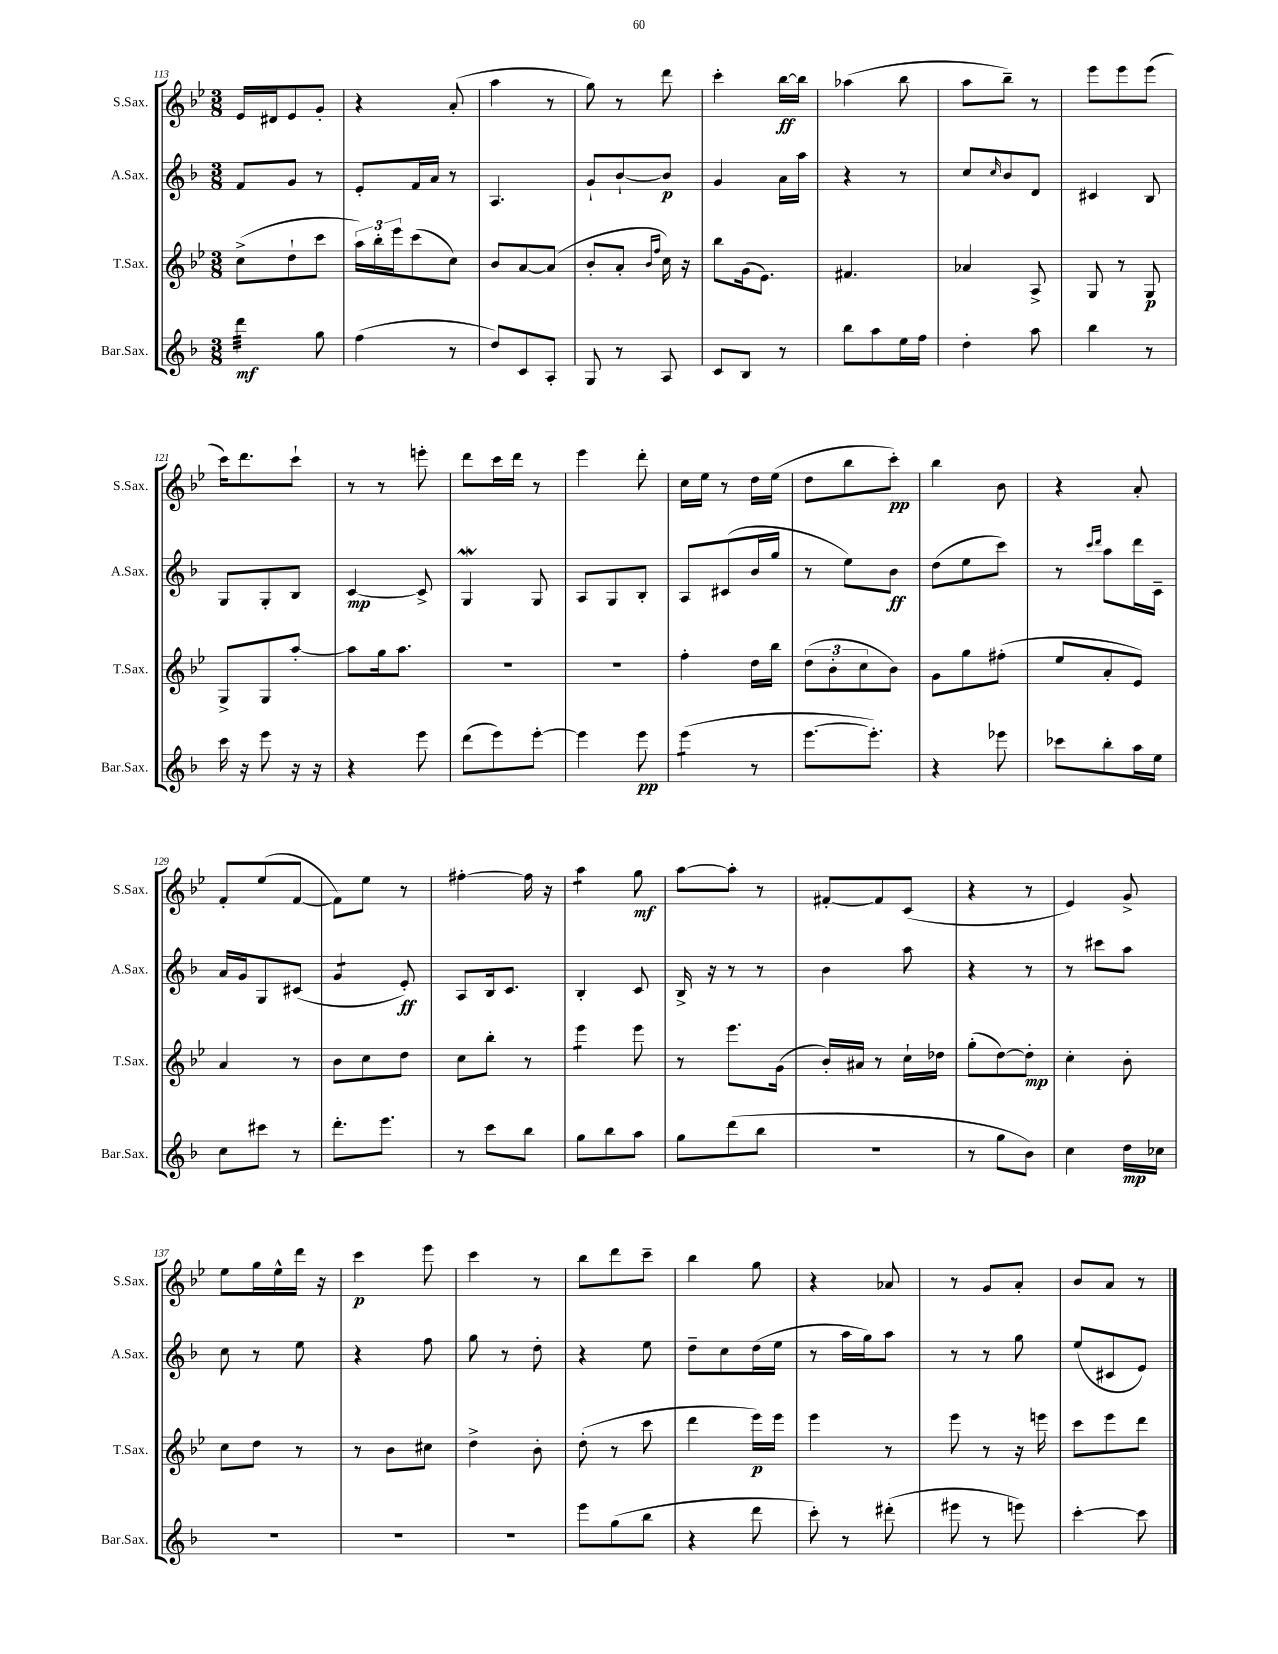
<<
\new StaffGroup <<
\new Staff = "s0" \with { instrumentName = "S.Sax." shortInstrumentName = "S.Sax." } {
    \clef treble \key bes \major \numericTimeSignature \time 3/8
    ees'16 dis'16 ees'8 g'8-. |
    r4 a'8-.( |
    a''4 r8 |
    g''8) r8 d'''8 |
    c'''4-. bes''16~\ff bes''16 |
    aes''4( bes''8 |
    a''8 bes''8--) r8 |
    ees'''8 ees'''8 ees'''8( |
    c'''16) d'''8. c'''8-! |
    r8 r8 e'''8-. |
    d'''8 c'''16 d'''16 r8 |
    ees'''4 d'''8-. |
    c''16 ees''16 r8 d''16 ees''16( |
    d''8 bes''8 c'''8-.\pp) |
    bes''4 bes'8 |
    r4 a'8-. |
    f'8-. ees''8( f'8~ |
    f'8) ees''8 r8 |
    fis''4~-. fis''16 r16 |
    a''4:8 g''8\mf |
    a''8~ a''8-. r8 |
    fis'8~-. fis'8 c'8( |
    r4 r8 |
    ees'4) g'8-> |
    ees''8 g''16 ees''16-^ d'''16 r16 |
    c'''4\p ees'''8 |
    c'''4 r8 |
    bes''8 d'''8 c'''8-- |
    bes''4 g''8 |
    r4 aes'8 |
    r8 g'8 a'8-. |
    bes'8 a'8 r8 \bar "|." |
}
\new Staff = "s1" \with { instrumentName = "A.Sax." shortInstrumentName = "A.Sax." } {
    \clef treble \key f \major \numericTimeSignature \time 3/8
    f'8 g'8 r8 |
    e'8-. f'16 a'16 r8 |
    a4. |
    g'8-! bes'8~-! bes'8\p |
    g'4 a'16 a''16 |
    r4 r8 |
    c''8 \grace { c''16 } bes'8 d'8 |
    cis'4 bes8 |
    g8 g8-. bes8 |
    c'4~\mp c'8-> |
    g4\mordent g8 |
    a8 g8 bes8-. |
    a8 cis'8( bes'16 g''16 |
    r8 e''8) bes'8\ff |
    d''8( e''8 c'''8) |
    r8 \grace { c'''16 d'''16 } a''8 d'''16 c'16-- |
    a'16 g'16 g8 cis'8( |
    g'4:8 e'8-.\ff) |
    a8 bes16 c'8. |
    bes4-. c'8 |
    bes16-> r16 r8 r8 |
    bes'4 a''8 |
    r4 r8 |
    r8 cis'''8 a''8 |
    c''8 r8 e''8 |
    r4 f''8 |
    g''8 r8 d''8-. |
    r4 e''8 |
    d''8-- c''8 d''16( e''16 |
    r8 a''16 g''16) a''8 |
    r8 r8 g''8 |
    e''8( cis'8 e'8) \bar "|." |
}
\new Staff = "s2" \with { instrumentName = "T.Sax." shortInstrumentName = "T.Sax." } {
    \clef treble \key bes \major \numericTimeSignature \time 3/8
    c''8->( d''8-! c'''8 |
    \tuplet 3/2 { a''16) bes''16-. ees'''16 } c'''8( c''8) |
    bes'8 a'8~ a'8( |
    bes'8-. a'8-. \grace { bes'16 f''16 } c''16) r16 |
    bes''8 g'16( ees'8.) |
    fis'4. |
    aes'4 a8-> |
    g8 r8 g8\p |
    g8-> g8 a''8~-. |
    a''8 g''16 a''8. |
    R4. |
    R4. |
    f''4-. d''16 bes''16 |
    \tuplet 3/2 { d''8( bes'8-. c''8 } bes'8) |
    g'8 g''8 fis''8-.( |
    ees''8 a'8-. ees'8) |
    a'4 r8 |
    bes'8 c''8 d''8 |
    c''8 bes''8-. r8 |
    ees'''4:8 ees'''8 |
    r8 ees'''8. g'16( |
    bes'16-.) ais'16 r8 c''16-! des''16 |
    g''8-.( d''8~) d''8-.\mp |
    c''4-. bes'8-. |
    c''8 d''8 r8 |
    r8 bes'8 cis''8 |
    d''4-> bes'8-. |
    d''8-.( r8 c'''8 |
    d'''4 ees'''16\p) ees'''16 |
    ees'''4 r8 |
    ees'''8 r8 r16 e'''16 |
    c'''8 ees'''8 d'''8 \bar "|." |
}
\new Staff = "s3" \with { instrumentName = "Bar.Sax." shortInstrumentName = "Bar.Sax." } {
    \clef treble \key f \major \numericTimeSignature \time 3/8
    d'''4:32\mf g''8 |
    f''4( r8 |
    d''8) c'8 a8-. |
    g8 r8 a8 |
    c'8 bes8 r8 |
    bes''8 a''8 e''16 f''16 |
    d''4-. a''8 |
    bes''4 r8 |
    c'''16 r16 e'''8 r16 r16 |
    r4 e'''8 |
    d'''8( e'''8) e'''8~-. |
    e'''4 e'''8\pp |
    e'''4:8( r8 |
    e'''8.~ e'''8.-.) |
    r4 ees'''8 |
    ces'''8 bes''8-. a''16 e''16 |
    c''8 cis'''8 r8 |
    d'''8.-. e'''8. |
    r8 c'''8 bes''8 |
    g''8 bes''8 a''8 |
    g''8 d'''8( bes''8 |
    R4. |
    r8 g''8 bes'8) |
    c''4 d''16\mp ces''16 |
    R4. |
    R4. |
    R4. |
    e'''8 g''8( bes''8 |
    r4 d'''8 |
    c'''8-.) r8 dis'''8-.( |
    eis'''8 r8 e'''8) |
    c'''4~-. c'''8 \bar "|." |
}
>>
>>
\layout { \context { \Score currentBarNumber = #113 } }
